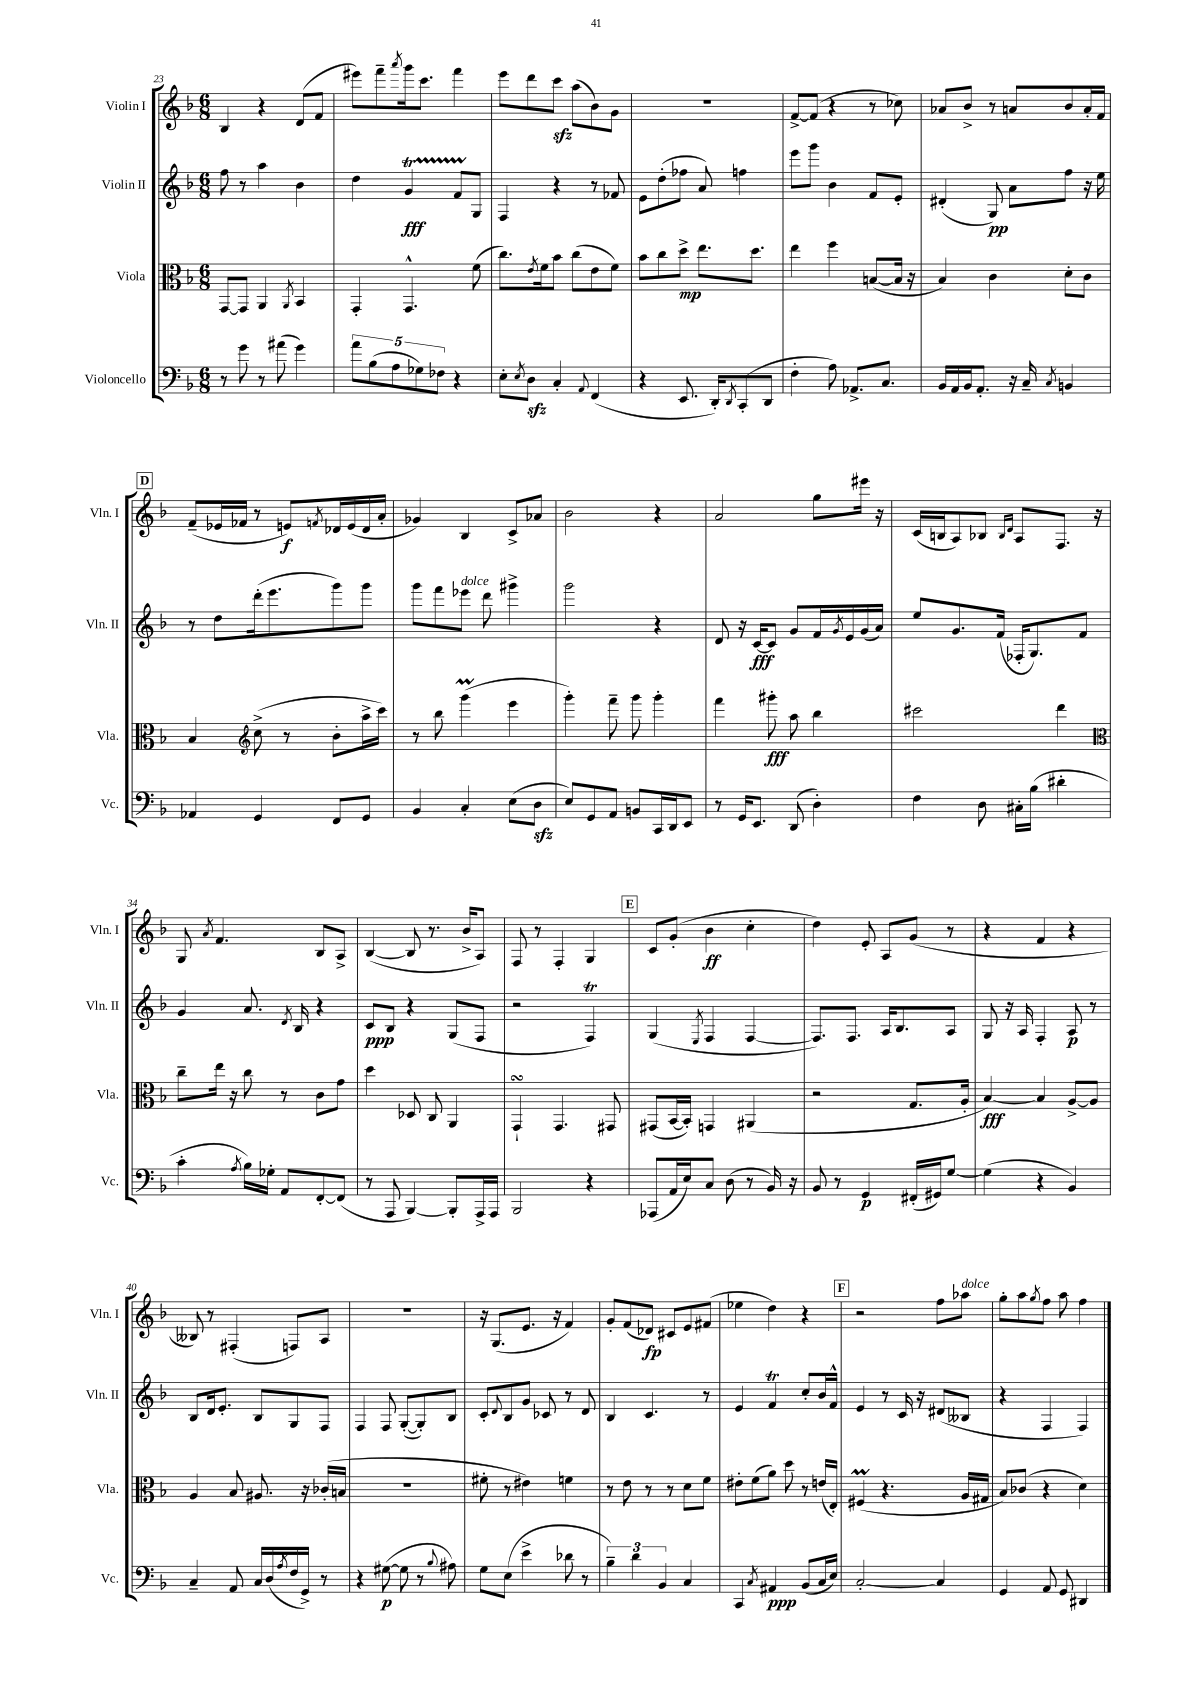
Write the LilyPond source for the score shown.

<<
\new StaffGroup <<
\new Staff = "s0" \with { instrumentName = "Violin I" shortInstrumentName = "Vln. I" } {
    \clef treble \key f \major \numericTimeSignature \time 6/8
    bes4 r4 d'8( f'8 |
    eis'''8) f'''8-- \acciaccatura { a'''8 } g'''16 c'''8. f'''4 |
    e'''8 d'''8 c'''8\sfz a''8( bes'8) g'8 |
    R2. |
    f'8~-> f'8( r4 r8 ces''8) |
    aes'8 bes'8-> r8 a'8 bes'8 a'16-. f'16 |
    \mark \markup { \box "D" } f'8--( ees'16 fes'16 r8 e'8\f) \acciaccatura { f'8 } des'16 e'16( des'16 a'16-. |
    ges'4) bes4 c'8-> aes'8 |
    bes'2 r4 |
    a'2 g''8 eis'''16 r16 |
    c'16( b16 a8) bes8 \grace { bes16 d'16 } a8 f8. r16 |
    g8 \acciaccatura { a'8 } f'4. bes8 a8-> |
    bes4~( bes8 r8. bes'16-> a8) |
    f8 r8 f4-. g4 |
    \mark \markup { \box "E" } c'8 g'8-.( bes'4\ff c''4-. |
    d''4) e'8-. a8 g'8( r8 |
    r4 f'4 r4 |
    beses8) r8 fis4-.( f8) a8 |
    R2. |
    r16 g8.( e'8. r16 f'4) |
    g'8-. f'8( des'8\fp) cis'8 e'8 fis'8( |
    ees''4 d''4) r4 |
    \mark \markup { \box "F" } r2 f''8 aes''8^\markup { \italic "dolce" } |
    g''8-. a''8 \acciaccatura { g''8 } f''8 a''8 f''4 \bar "|." |
}
\new Staff = "s1" \with { instrumentName = "Violin II" shortInstrumentName = "Vln. II" } {
    \clef treble \key f \major \numericTimeSignature \time 6/8
    f''8 r8 a''4 bes'4 |
    d''4 g'4\startTrillSpan\fff f'8 g8\stopTrillSpan |
    f4 r4 r8 fes'8 |
    e'8 d''8-.( fes''8 a'8) f''4 |
    e'''8 g'''8 bes'4 f'8 e'8-. |
    dis'4-.( g8\pp) a'8 f''8 r16 e''16 |
    \mark \markup { \box "D" } r8 d''8 d'''16-.( e'''8. g'''8) g'''8 |
    g'''8 f'''8 ees'''8^\markup { \italic "dolce" } d'''8 gis'''4-> |
    g'''2 r4 |
    d'8 r16 c'16~\fff c'8 g'8 f'16 \acciaccatura { g'8 } e'16 g'16( a'16) |
    e''8 g'8. f'16( fes16-. g8.) f'8 |
    g'4 a'8. \acciaccatura { d'8 } bes16 r4 |
    c'8\ppp bes8 r4 g8( f8 |
    r2 f4\trill) |
    \mark \markup { \box "E" } g4( \acciaccatura { e8 } f4 f4~ |
    f8.) f8. a16 bes8. a8 |
    g8 r16 a16 f4-. a8\p r8 |
    bes8 d'16 e'8.-. bes8 g8 f8 |
    f4 f8 g8~-.( g8-.) bes8 |
    c'8-. \appoggiatura { d'8 } bes8 g'8 ces'8 r8 d'8 |
    bes4 c'4. r8 |
    e'4 f'4\trill c''8-. bes'16 f'16-^ |
    \mark \markup { \box "F" } e'4 r8 c'16 r16 dis'8( beses8 |
    r4 f4 f4) \bar "|." |
}
\new Staff = "s2" \with { instrumentName = "Viola" shortInstrumentName = "Vla." } {
    \clef alto \key f \major \numericTimeSignature \time 6/8
    g,8~ g,8 a,4 \acciaccatura { a,8 } bes,4 |
    g,4-. g,4.-^ f'8( |
    c''8.) \acciaccatura { e'8 } f'16 bes'8 c''8( e'8 f'8) |
    bes'8 c''8 d''8->\mp e''8. d''8. |
    e''4 f''4 b8~( b16 r16 |
    bes4) c'4 d'8-. c'8 |
    \mark \markup { \box "D" } bes4 \clef treble c''8->( r8 bes'8-. a''16-> c'''16) |
    r8 bes''8 g'''4\prall( e'''4 |
    g'''4-.) f'''8-- g'''8 g'''4-. |
    f'''4 gis'''8-.\fff a''8 bes''4 |
    cis'''2 d'''4 |
    \clef alto c''8-- e''16 r16 c''8 r8 c'8 g'8 |
    d''4 des8 c8 a,4 |
    g,4-!\turn g,4. gis,8 |
    \mark \markup { \box "E" } gis,8( bes,16~ bes,16-.) g,4 ais,4( |
    r2 g8. a16-. |
    bes4~\fff) bes4 a8~-> a8 |
    a4 bes8 ais8. r16 ces'16-.( b16 |
    R2. |
    fis'8-. r8 eis'4) f'4 |
    r8 e'8 r8 r8 d'8 f'8 |
    eis'8-. f'8( a'8) d''8 r8 e'16( e16-.) |
    \mark \markup { \box "F" } fis4\prall( r4. a16 gis16 |
    bes8) ces'8( r4 d'4) \bar "|." |
}
\new Staff = "s3" \with { instrumentName = "Violoncello" shortInstrumentName = "Vc." } {
    \clef bass \key f \major \numericTimeSignature \time 6/8
    r8 g'8 r8 ais'8( g'4) |
    \tuplet 5/4 { a'8 bes8( a8 ges8) fes8 } r4 |
    e8-. \acciaccatura { e8 } d8\sfz c4-. \appoggiatura { a,8 } f,4( |
    r4 e,8. d,16-.) \acciaccatura { d,8 } c,8-.( d,8 |
    f4-. a8) aes,8.-> c8. |
    bes,16 a,16 bes,16 a,8.-. r16 c16-- \acciaccatura { c8 } b,4 |
    \mark \markup { \box "D" } aes,4 g,4 f,8 g,8 |
    bes,4 c4-. e8( d8\sfz |
    e8) g,8 a,8 b,8 c,16 d,16 e,8 |
    r8 g,16 e,8. d,8( d4-.) |
    f4 d8 cis16-. bes16( dis'4-. |
    c'4-. \acciaccatura { a8 } bes16) ges16-. a,8 f,8~-. f,8( |
    r8 a,,8 bes,,4~) bes,,8-. a,,16-> a,,16 |
    bes,,2 r4 |
    \mark \markup { \box "E" } aes,,8( a,16 e16) c8 d8( r8 bes,16) r16 |
    bes,8 r8 g,4\p fis,16-.( gis,16) g8~ |
    g4( r4 bes,4) |
    c4-- a,8 c16 d16( \acciaccatura { a8 } f16 g,16->) r8 |
    r4 gis8~\p( gis8 r8 \appoggiatura { bes8 } ais8) |
    g8 e8( e'4-> des'8 r8 |
    \tuplet 3/2 { bes4--) d'4 bes,4 } c4 |
    c,4 \acciaccatura { c8 } ais,4\ppp bes,8( c16 e16) |
    \mark \markup { \box "F" } c2~-. c4 |
    g,4 a,8 g,8 dis,4 \bar "|." |
}
>>
>>
\layout { \context { \Score currentBarNumber = #23 } }
